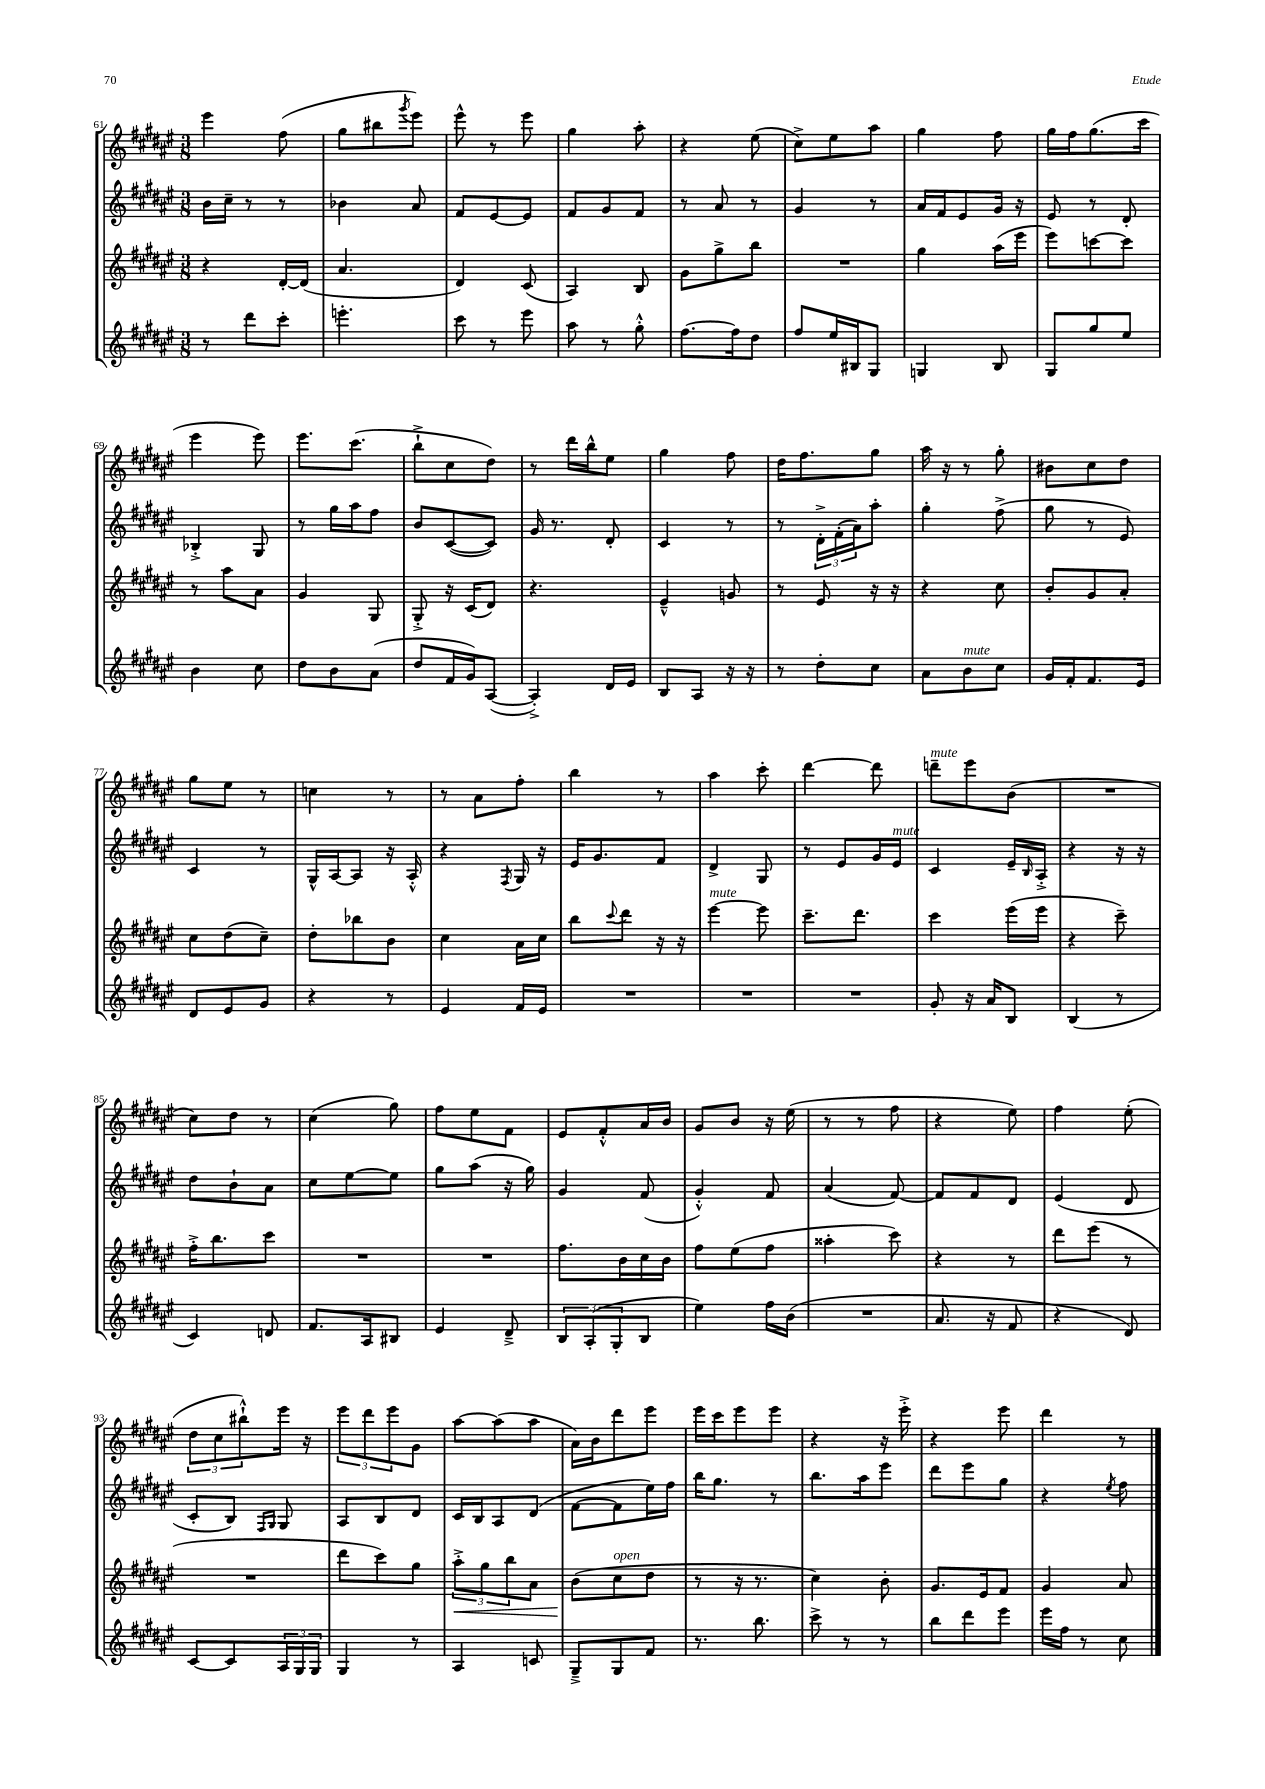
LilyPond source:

<<
\new StaffGroup <<
\new Staff = "s0" {
    \clef treble \key fis \major \numericTimeSignature \time 3/8
    eis'''4 fis''8( |
    gis''8 bis''8 \acciaccatura { gis'''8 } eis'''8) |
    eis'''8-^ r8 eis'''8 |
    gis''4 ais''8-. |
    r4 eis''8( |
    cis''8->) eis''8 ais''8 |
    gis''4 fis''8 |
    gis''16 fis''16 gis''8.( cis'''16 |
    eis'''4 eis'''8) |
    eis'''8. cis'''8.( |
    b''8-!-> cis''8 dis''8) |
    r8 dis'''16 b''16-^ eis''8 |
    gis''4 fis''8 |
    dis''16 fis''8. gis''8 |
    ais''16 r16 r8 gis''8-. |
    bis'8 cis''8 dis''8 |
    gis''8 eis''8 r8 |
    c''4 r8 |
    r8 ais'8 fis''8-. |
    b''4 r8 |
    ais''4 cis'''8-. |
    dis'''4~ dis'''8 |
    d'''8--^\markup { \italic "mute" } eis'''8 b'8( |
    R4. |
    cis''8) dis''8 r8 |
    cis''4( gis''8) |
    fis''8 eis''8 fis'8 |
    eis'8 fis'8-.-^ ais'16 b'16 |
    gis'8 b'8 r16 eis''16( |
    r8 r8 fis''8 |
    r4 eis''8) |
    fis''4 eis''8-.( |
    \tuplet 3/2 { dis''8 cis''8 bis''8-!-^) } eis'''16 r16 |
    \tuplet 3/2 { eis'''8 dis'''8 eis'''8 } gis'8 |
    ais''8~ ais''8( ais''8 |
    ais'16) b'16 dis'''8 eis'''8 |
    eis'''16 cis'''16 eis'''8 eis'''8 |
    r4 r16 eis'''16-.-> |
    r4 eis'''8 |
    dis'''4 r8 \bar "|." |
}
\new Staff = "s1" {
    \clef treble \key fis \major \numericTimeSignature \time 3/8
    b'16 cis''16-- r8 r8 |
    bes'4 ais'8 |
    fis'8 eis'8~ eis'8 |
    fis'8 gis'8 fis'8 |
    r8 ais'8 r8 |
    gis'4 r8 |
    ais'16 fis'16 eis'8 gis'16 r16 |
    eis'8 r8 dis'8-. |
    bes4-.-> gis8 |
    r8 gis''16 ais''16 fis''8 |
    b'8 cis'8~( cis'8) |
    gis'16 r8. dis'8-. |
    cis'4 r8 |
    r8 \tuplet 3/2 { dis'16-.-> fis'16-.( ais'16) } ais''8-. |
    gis''4-. fis''8->( |
    gis''8 r8 eis'8) |
    cis'4 r8 |
    gis16-^ ais16~ ais8 r16 ais16-.-^ |
    r4 \acciaccatura { fis8 } gis16 r16 |
    eis'16 gis'8. fis'8 |
    dis'4-> gis8 |
    r8 eis'8 gis'16 eis'16^\markup { \italic "mute" } |
    cis'4 eis'16-- \grace { b16 } ais16-.-> |
    r4 r16 r16 |
    dis''8 b'8-! ais'8 |
    cis''8 eis''8~ eis''8 |
    gis''8 ais''8( r16 gis''16) |
    gis'4 fis'8( |
    gis'4-.-^) fis'8 |
    ais'4( fis'8~) |
    fis'8 fis'8 dis'8 |
    eis'4( dis'8 |
    cis'8-. b8) \grace { fis16 gis16 } gis8 |
    ais8 b8 dis'8 |
    cis'16 b16 ais8 dis'8( |
    fis'8~ fis'8 eis''16) fis''16 |
    b''16 gis''8. r8 |
    b''8. ais''16 eis'''8 |
    dis'''8 eis'''8 gis''8 |
    r4 \acciaccatura { eis''8 } fis''8 \bar "|." |
}
\new Staff = "s2" {
    \clef treble \key fis \major \numericTimeSignature \time 3/8
    r4 dis'16~-. dis'16( |
    ais'4. |
    dis'4) cis'8( |
    ais4) b8 |
    gis'8 gis''8-> b''8 |
    R4. |
    gis''4 ais''16( eis'''16 |
    eis'''8) c'''8~ c'''8 |
    r8 ais''8 ais'8 |
    gis'4 gis8 |
    gis8-.-> r16 cis'16( dis'8) |
    r4. |
    eis'4---^ g'8 |
    r8 eis'8 r16 r16 |
    r4 cis''8 |
    b'8-. gis'8 ais'8-. |
    cis''8 dis''8( cis''8--) |
    dis''8-. bes''8 b'8 |
    cis''4 ais'16 cis''16 |
    b''8 \appoggiatura { cis'''8 } dis'''8 r16 r16 |
    eis'''4~^\markup { \italic "mute" } eis'''8 |
    cis'''8.-- dis'''8. |
    cis'''4 eis'''16( eis'''16 |
    r4 cis'''8--) |
    fis''16-.-> b''8. cis'''8 |
    R4. |
    R4. |
    fis''8. b'16 cis''16 b'16 |
    fis''8 eis''8( fis''8 |
    aisis''4-. cis'''8) |
    r4 r8 |
    dis'''8 eis'''8( r8 |
    R4. |
    dis'''8 cis'''8) gis''8 |
    \tuplet 3/2 { ais''8-.->\< gis''8 b''8 } ais'8 |
    b'8\!( cis''8^\markup { \italic "open" } dis''8 |
    r8 r16 r8. |
    cis''4) b'8-. |
    gis'8. eis'16 fis'8 |
    gis'4 ais'8 \bar "|." |
}
\new Staff = "s3" {
    \clef treble \key fis \major \numericTimeSignature \time 3/8
    r8 dis'''8 cis'''8-. |
    e'''4.-. |
    cis'''8 r8 eis'''8 |
    ais''8 r8 gis''8-.-^ |
    fis''8.~ fis''16 dis''8 |
    fis''8 eis''16 bis16 gis8 |
    g4 b8 |
    gis8 gis''8 eis''8 |
    b'4 cis''8 |
    dis''8 b'8 ais'8( |
    dis''8 fis'16 gis'16) ais8~( |
    ais4-.->) dis'16 eis'16 |
    b8 ais8 r16 r16 |
    r8 dis''8-. cis''8 |
    ais'8 b'8^\markup { \italic "mute" } cis''8 |
    gis'16 fis'16-. fis'8. eis'16 |
    dis'8 eis'8 gis'8 |
    r4 r8 |
    eis'4 fis'16 eis'16 |
    R4. |
    R4. |
    R4. |
    gis'8-. r16 ais'16 b8 |
    b4( r8 |
    cis'4) d'8 |
    fis'8. ais16 bis8 |
    eis'4 dis'8---> |
    \tuplet 3/2 { b8 ais8-.( gis8-. } b8 |
    eis''4) fis''16 b'16( |
    R4. |
    ais'8. r16 fis'8 |
    r4 dis'8) |
    cis'8~ cis'8 \tuplet 3/2 { ais16 gis16 gis16 } |
    gis4 r8 |
    ais4 c'8 |
    gis8---> gis8 fis'8 |
    r8. b''8. |
    cis'''8-> r8 r8 |
    b''8 dis'''8 eis'''8 |
    eis'''16 fis''16 r8 cis''8 \bar "|." |
}
>>
>>
\layout { \context { \Score currentBarNumber = #61 } }
